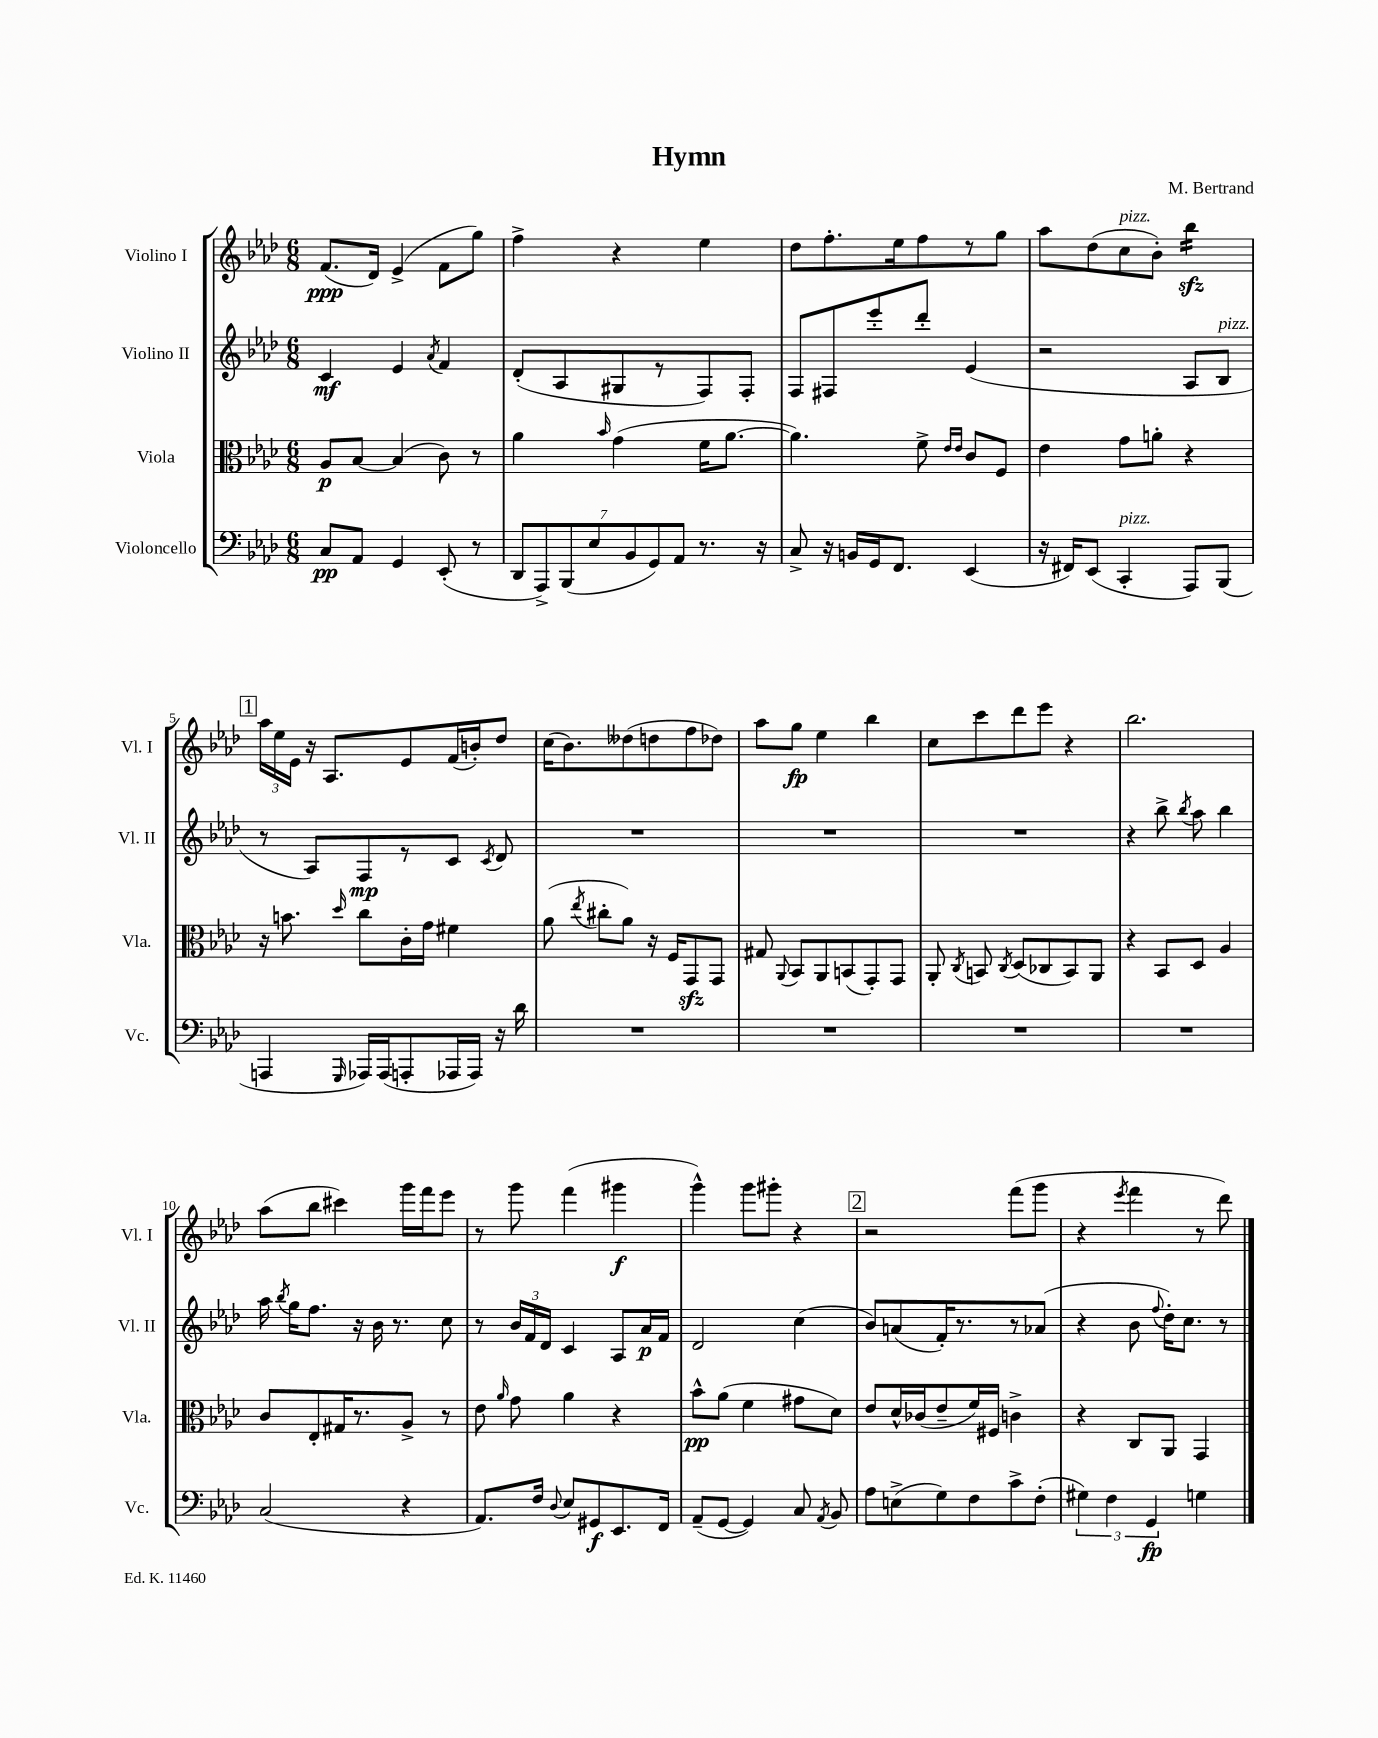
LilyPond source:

\header { title = "Hymn" composer = "M. Bertrand" }
<<
\new StaffGroup <<
\new Staff = "s0" \with { instrumentName = "Violino I" shortInstrumentName = "Vl. I" } {
    \clef treble \key aes \major \numericTimeSignature \time 6/8
    \autoBeamOff f'8.[\ppp( des'16]) ees'4->( f'8[ g''8]) |
    f''4-> r4 ees''4 |
    des''8[ f''8.-. ees''16 f''8 r8 g''8] |
    aes''8[ des''8( c''8^\markup { \italic "pizz." } bes'8]-.) bes''4:16\sfz |
    \mark \markup { \box "1" } \tuplet 3/2 { aes''16[ ees''16 ees'16] } r16 aes8.[ ees'8 f'16( b'16-.) des''8] |
    c''16[( bes'8.) deses''8( d''8 f''8 des''8]) |
    aes''8[ g''8]\fp ees''4 bes''4 |
    c''8[ c'''8 des'''8 ees'''8] r4 |
    bes''2. |
    aes''8[( bes''8] cis'''4) g'''16[ f'''16 ees'''8] |
    r8 g'''8 f'''4( gis'''4\f |
    g'''4-^) g'''8[ gis'''8]-. r4 |
    \mark \markup { \box "2" } r2 f'''8[( g'''8] |
    r4 \acciaccatura { ees'''8 } f'''4 r8 des'''8) \bar "|." |
}
\new Staff = "s1" \with { instrumentName = "Violino II" shortInstrumentName = "Vl. II" } {
    \clef treble \key aes \major \numericTimeSignature \time 6/8
    \autoBeamOff c'4\mf ees'4 \acciaccatura { aes'8 } f'4 |
    des'8[-.( aes8 gis8 r8 f8) f8]-. |
    f8[ fis8 ees'''8-. des'''8]-. ees'4( |
    r2 aes8[ bes8]^\markup { \italic "pizz." } |
    \mark \markup { \box "1" } r8 aes8[) f8\mp r8 c'8] \acciaccatura { c'8 } des'8 |
    R2. |
    R2. |
    R2. |
    r4 bes''8-> \acciaccatura { bes''8 } aes''8 bes''4 |
    aes''16 \acciaccatura { bes''8 } g''16[ f''8.] r16 bes'16 r8. c''8 |
    r8 \tuplet 3/2 { bes'16[ f'16 des'16] } c'4 aes8[ aes'16\p f'16] |
    des'2 c''4( |
    \mark \markup { \box "2" } bes'8[) a'8( f'16-.) r8. r8 aes'8]( |
    r4 bes'8 \appoggiatura { f''8 } des''16[-.) c''8.] r8 \bar "|." |
}
\new Staff = "s2" \with { instrumentName = "Viola" shortInstrumentName = "Vla." } {
    \clef alto \key aes \major \numericTimeSignature \time 6/8
    \autoBeamOff aes8[\p bes8]~ bes4( c'8) r8 |
    aes'4 \grace { bes'16 } g'4( f'16[ aes'8.]~ |
    aes'4.) f'8-> \grace { ees'16[ ees'16] } c'8[ f8] |
    ees'4 g'8[ a'8]-. r4 |
    \mark \markup { \box "1" } r16 b'8. \grace { des''16 } c''8[ c'16-. g'16] fis'4 |
    aes'8( \acciaccatura { ees''8 } cis''8[-. aes'8]) r16 f16[ g,8\sfz g,8] |
    gis8 \appoggiatura { aes,8 } bes,8[ aes,8 b,8( g,8-.) g,8] |
    aes,8-. \acciaccatura { c8 } b,8 \acciaccatura { c8 } des8[( ces8 b,8) aes,8] |
    r4 bes,8[ des8] aes4 |
    c'8[ ees8-. gis16 r8. aes8]-> r8 |
    ees'8 \grace { aes'16 } g'8 aes'4 r4 |
    bes'8[-^\pp aes'8]( f'4 gis'8[ des'8]) |
    \mark \markup { \box "2" } ees'8[ des'16-^ ces'16( ees'8-- f'16) fis16] c'4-> |
    r4 c8[ aes,8] g,4 \bar "|." |
}
\new Staff = "s3" \with { instrumentName = "Violoncello" shortInstrumentName = "Vc." } {
    \clef bass \key aes \major \numericTimeSignature \time 6/8
    \autoBeamOff c8[\pp aes,8] g,4 ees,8-.( r8 |
    \tuplet 7/4 { des,8[ aes,,8->) bes,,8( ees8 bes,8 g,8) aes,8] } r8. r16 |
    c8-> r16 b,16[ g,16 f,8.] ees,4( |
    r16 fis,16[) ees,8]( c,4-.^\markup { \italic "pizz." } aes,,8[) bes,,8]( |
    \mark \markup { \box "1" } a,,4 \grace { g,,16 } aes,,16[) aes,,16( a,,8-. aes,,16 aes,,16]) r16 des'16 |
    R2. |
    R2. |
    R2. |
    R2. |
    c2( r4 |
    aes,8.[) f16] \appoggiatura { des8 } ees8[ gis,8\f ees,8. f,16] |
    aes,8[--( g,8]~ g,4) c8 \acciaccatura { aes,8 } bes,8 |
    \mark \markup { \box "2" } aes8[ e8->( g8) f8 c'8-> f8]-.( |
    \tuplet 3/2 { gis4) f4 g,4\fp } g4 \bar "|." |
}
>>
>>
